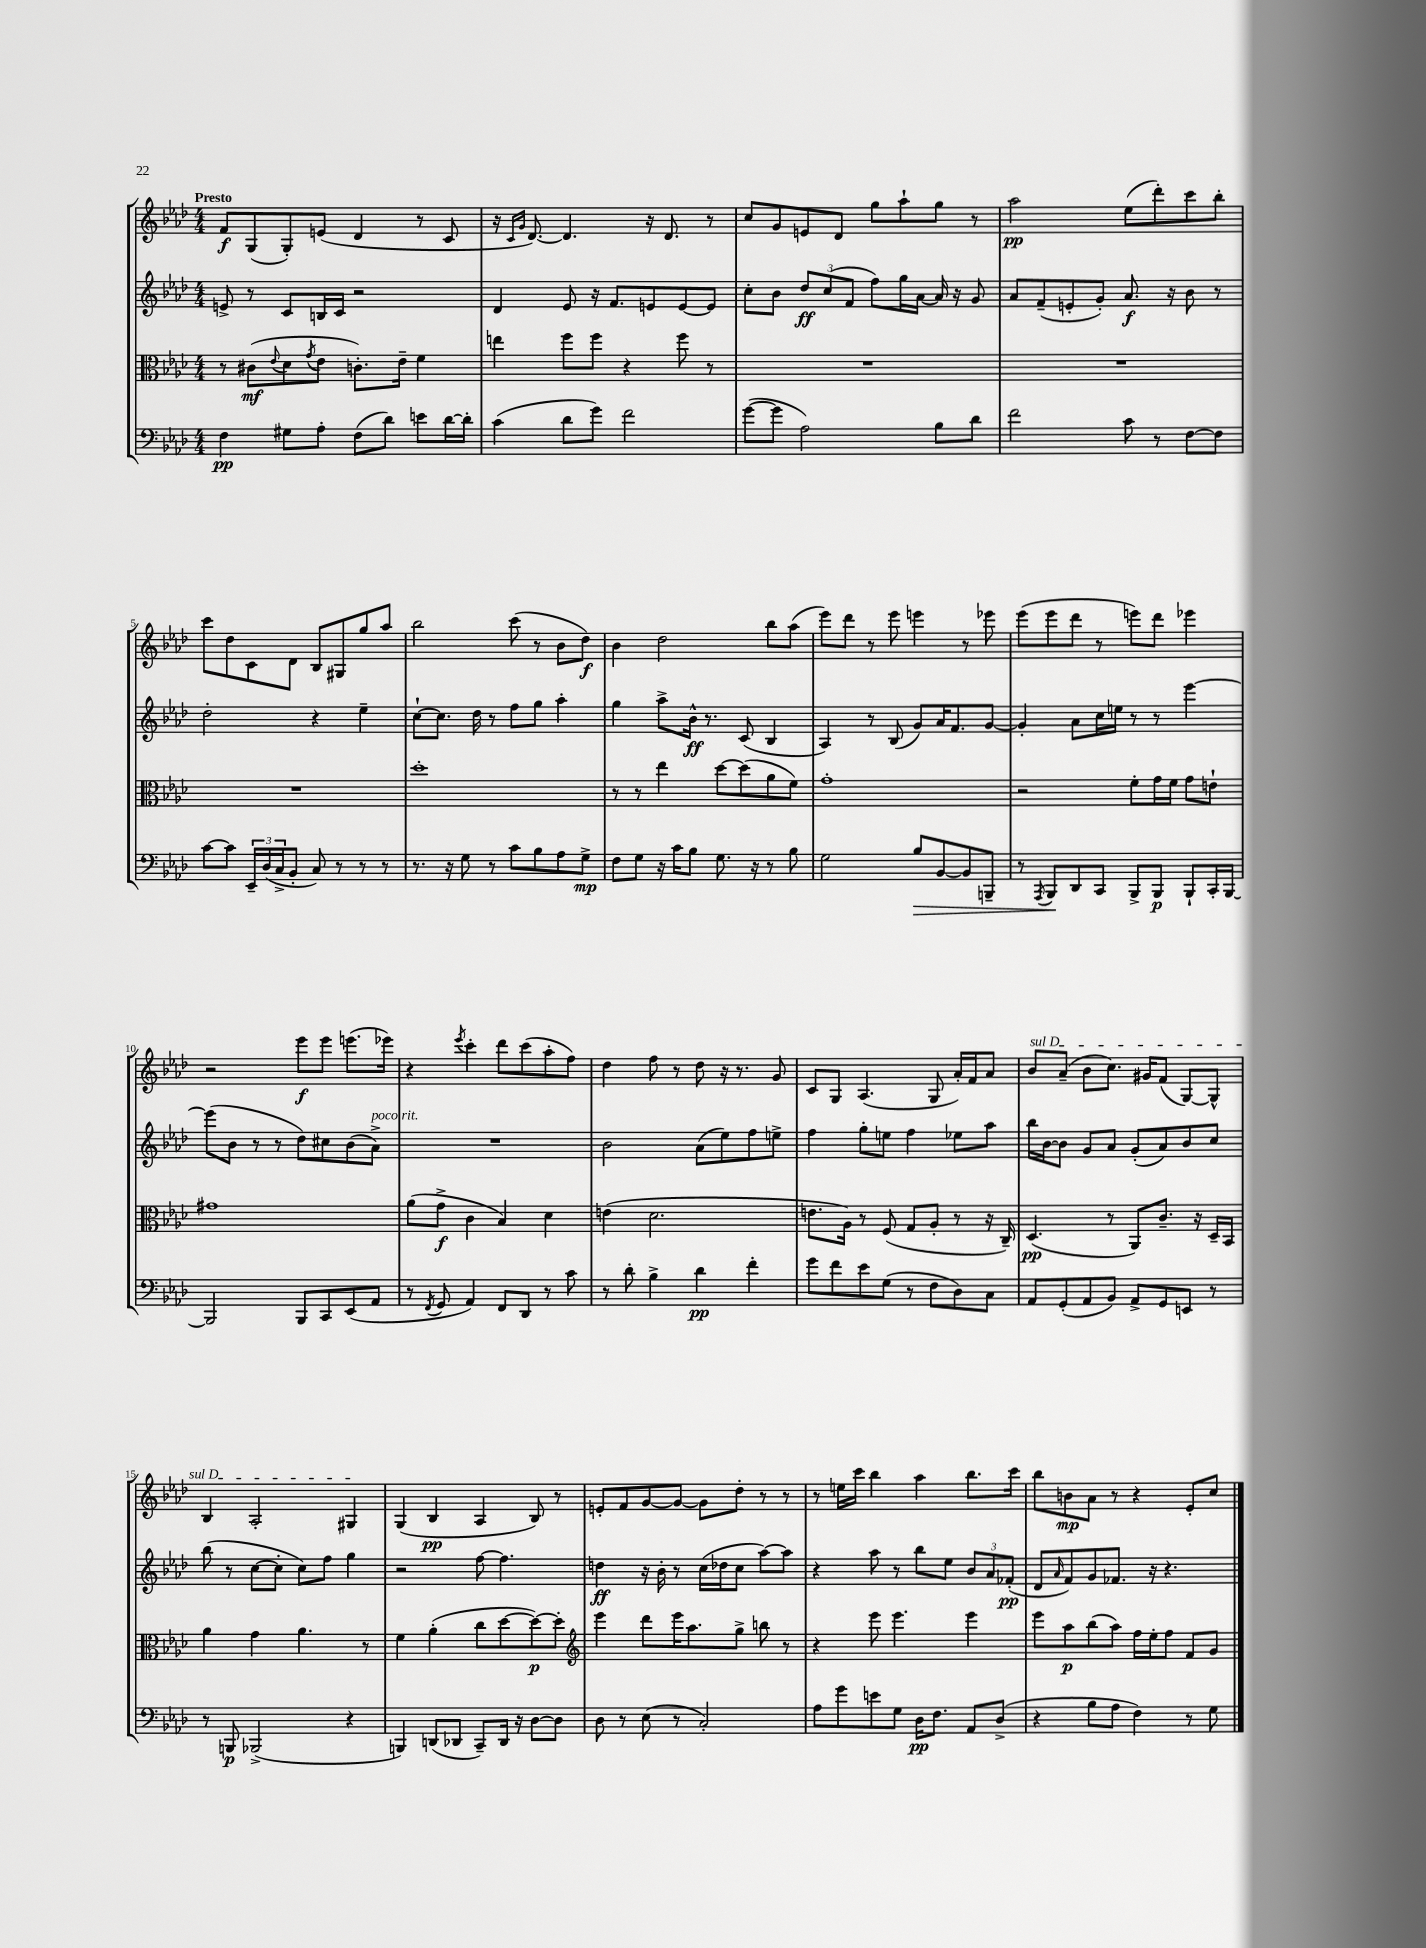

**kern	**kern	**kern	**kern
*staff4	*staff3	*staff2	*staff1
*clefF4	*clefC3	*clefG2	*clefG2
*k[b-e-a-d-]	*k[b-e-a-d-]	*k[b-e-a-d-]	*k[b-e-a-d-]
*M4/4	*M4/4	*M4/4	*M4/4
4F\	8r	8e^/	8f/L
.	(8c#\L	8r	(8G/
.	8qqe-/	.	.
8G#\L	8d-\	8c/L	8G'/)
.	8qg/	.	.
8A-'\J	8e-\J	16B/L	(8e/J
.	.	16c/JJ	.
(8F\L	8.c'\L)	2r	4d-/
8d-\J)	.	.	.
.	16e-~\Jk	.	.
8e\L	4f\	.	8r
[16d-\L	.	.	8c/
16d-'\]JJ	.	.	.
=	=	=	=
(4c\	4ee\	4d-/	16r
.	.	.	16qqc/LL
.	.	.	16qqg/JJ
.	.	.	[8.d-/)
8d-\L	8ff\L	8e-/	4.d-/]
8g\J)	8ff\J	16r	.
.	.	8.f/L	.
2f\	4r	.	.
.	.	8e/	16r
.	.	.	8.d-/
.	8ff\	[8e/	.
.	8r	8e/]J	8r
=	=	=	=
([8g\L	1r	8cc'\L	8cc/L
8g\]J	.	8b-\J	8g/
2A-\)	.	12dd-/L	8e/
.	.	(12cc/	.
.	.	.	8d-/J
.	.	12f/J	.
.	.	8ff\L)	8gg\L
.	.	16gg\L	8aa-`\
.	.	[16a-\JJ	.
8B-\L	.	16a-/]	8gg\J
.	.	16r	.
8d-\J	.	8g/	8r
=	=	=	=
2f\	1r	8a-/L	2aa-\
.	.	(8f~/	.
.	.	8e'/	.
.	.	8g'/J)	.
8c\	.	8.a-/	(8ee-\L
8r	.	.	8ddd-'\)
.	.	16r	.
[8F\L	.	8b-\	8ccc\
8F\]J	.	8r	8bb-'\J
=	=	=	=
[8c\L	1r	2dd-'\	8ccc\L
8c\]J	.	.	8dd-\
24EE-~/LL	.	.	8c\
(24D-/	.	.	.
24C^/J	.	.	.
8BB-'/J	.	.	8d-\J
8C/)	.	4r	8B-/L
8r	.	.	8G#/
8r	.	4ee-~\	8gg/
8r	.	.	8aa-/J
=	=	=	=
8.r	1dd-'	[8cc`\L	2bb-\
.	.	8.cc\]J	.
16r	.	.	.
8G\	.	.	.
.	.	16dd-\	.
8r	.	8r	.
8c\L	.	8ff\L	(8ccc\
8B-\	.	8gg\J	8r
8A-\	.	4aa-'\	8b-\L
8G^\J	.	.	8dd-\J)
=	=	=	=
8F\L	8r	4gg\	4b-\
8G\J	8r	.	.
16r	4ee-\	8aa-^\L	2dd-\
16c\LK	.	.	.
8B-\J	.	16b-^^\Jk	.
.	.	8.r	.
8.G\	[8dd-\L	.	.
.	(8dd-\]	(8c/	.
16r	.	.	.
8r	8a-\	4B-/	8bb-\L
8B-\	8f\J)	.	(8aa-\J
=	=	=	=
2G\	1g'	4A-/)	8eee-\L)
.	.	.	8ddd-\J
.	.	8r	8r
.	.	(8B-/	8eee-\
8B-/L	.	8g/L)	4eee\
[8BB-/	.	16a-/K	.
.	.	8.f/	.
8BB-/]	.	.	8r
8BBB~/J	.	[8g/J	8eee-\
=	=	=	=
8r	2r	4g'/]	(8eee-\L
8qAAA-/	.	.	.
8BBB-/L	.	.	8eee-\
8DD-/	.	8a-\L	8ddd-\J
8CC/J	.	16cc\L	8r
.	.	16ee\JJ	.
8BBB-^/L	8f'\L	8r	8eee\L)
8BBB-/J	16g\L	8r	8ddd-\J
.	16f\JJ	.	.
8BBB-`/L	8g\L	[4eee-\	4eee-\
16CC'/L	8e`\J	.	.
[16BBB-/JJ	.	.	.
=	=	=	=
2BBB-/]	1g#	(8eee-\]L	2r
.	.	8b-\J	.
.	.	8r	.
.	.	8r	.
8BBB-/L	.	8dd-\L)	8eee-\L
8CC/	.	8cc#\	8eee-\J
(8EE-/	.	(8b-\	(8.eee\L
8AA-/J	.	8a-^\J)	.
.	.	.	16eee-\Jk)
=	=	=	=
8r	(8a-\L	1r	4r
8qFF/	.	.	.
8GG/	8g^\J	.	.
.	.	.	8qeee-/
4AA-/)	4c\	.	4ccc'\
8FF/L	4B-/)	.	8ddd-\L
8DD-/J	.	.	(8ccc\
8r	4d-\	.	8aa-'\
8c\	.	.	8ff\J)
=	=	=	=
8r	(4e\	2b-\	4dd-\
8d-'\	.	.	.
4B-^\	2.d-\	.	8ff\
.	.	.	8r
4d-\	.	(8a-\L	8dd-\
.	.	8ee-\)	16r
.	.	.	8.r
4f'\	.	8ff\	.
.	.	8ee^\J	8g/
=	=	=	=
8g\L	8.e\L	4ff\	8c/L
8f\	.	.	8G/J
.	16A-\Jk)	.	.
8e-\	8r	8gg'\L	(4.A-/
(8G\J	(8F/	8ee\J	.
8r	8G/L	4ff\	.
8F\L	8A-'/J	.	8G/
8D-\)	8r	8ee-\L	16a-'/LL)
.	.	.	16f/J
8C\J	16r	8aa-\J	8a-/J
.	16C~/)	.	.
=	=	=	=
8AA-/L	(4.D-/	16bb-\LL	8b-/L
.	.	[16b-\J	.
(8GG'/	.	8b-\]J	(8a-~/J
8AA-/	.	8g/L	8b-\L
8BB-/J)	8r	8a-/J	8.cc\J)
8AA-^/L	8AA-/L)	(8g'/L	.
.	.	.	16g#/LK
8GG/	8.c~/J	8a-/)	(8f/J
8EE/J	.	8b-/	[8G/L)
.	16r	.	.
8r	16D-~/LL	8cc/J	8G^^/]J
.	16BB-/JJ	.	.
=	=	=	=
8r	4a-\	(8bb-\	4B-/
8BBB/	.	8r	.
(2BBB-^/	4g\	[8cc\L	2A-'/
.	.	8cc'\]J	.
.	4.a-\	8cc\L)	.
.	.	8ff\J	.
4r	.	4gg\	4G#/
.	8r	.	.
=	=	=	=
4BBB/)	4f\	2r	(4G/
(8DD/L	(4a-'\	.	4B-/
8DD-/J	.	.	.
8CC~/L)	8cc\L	[8ff\	4A-/
16DD-/Jk	[8dd-\	4.ff\]	.
16r	.	.	.
[8D-\L	8dd-\_)	.	8B-/)
8D-\]J	8dd-'\]J	.	8r
=	=	=	=
*	*clefG2	*	*
8D-\	4eee-\	4dd\	8e'/L
8r	.	.	8f/
(8E-\	8ddd-\L	16r	[8g/
.	.	16b-'\	.
8r	16eee-\K	8r	8g/_J
.	8.aa-\	.	.
2C'/)	.	(16cc\LL	8g\]L
.	.	16dd-\J	.
.	8gg^\J	8cc\J	8dd-'\J
.	8bb\	[8aa-\L)	8r
.	8r	8aa-\]J	8r
=	=	=	=
8A-\L	4r	4r	8r
8g\	.	.	16ee\LL
.	.	.	16ccc\JJ
8e\	8eee-\	8aa-\	4bb-\
8G\J	4.eee-\	8r	.
16D-\LK	.	8bb-\L	4aa-\
8.F\J	.	.	.
.	.	8ee-\J	.
8AA-/L	4eee-\	12b-/L	8.bb-\L
.	.	12a-/	.
(8D-^/J	.	.	.
.	.	(12f-'/J	.
.	.	.	16ccc\Jk
=	=	=	=
4r	8eee-\L	8d-/L	8bb-\L
.	.	16qqa-/	.
.	8aa-\	8f/)	8b\
8B-\L	(8bb-\	8g/	8a-\J
8A-\J	8aa-\J)	8.f-/J	8r
4F\)	16ff\LL	.	4r
.	16ee-'\J	16r	.
.	8ff\J	4.r	.
8r	8f/L	.	8e-'/L
8G\	8g/J	.	8cc/J
==	==	==	==
*-	*-	*-	*-
